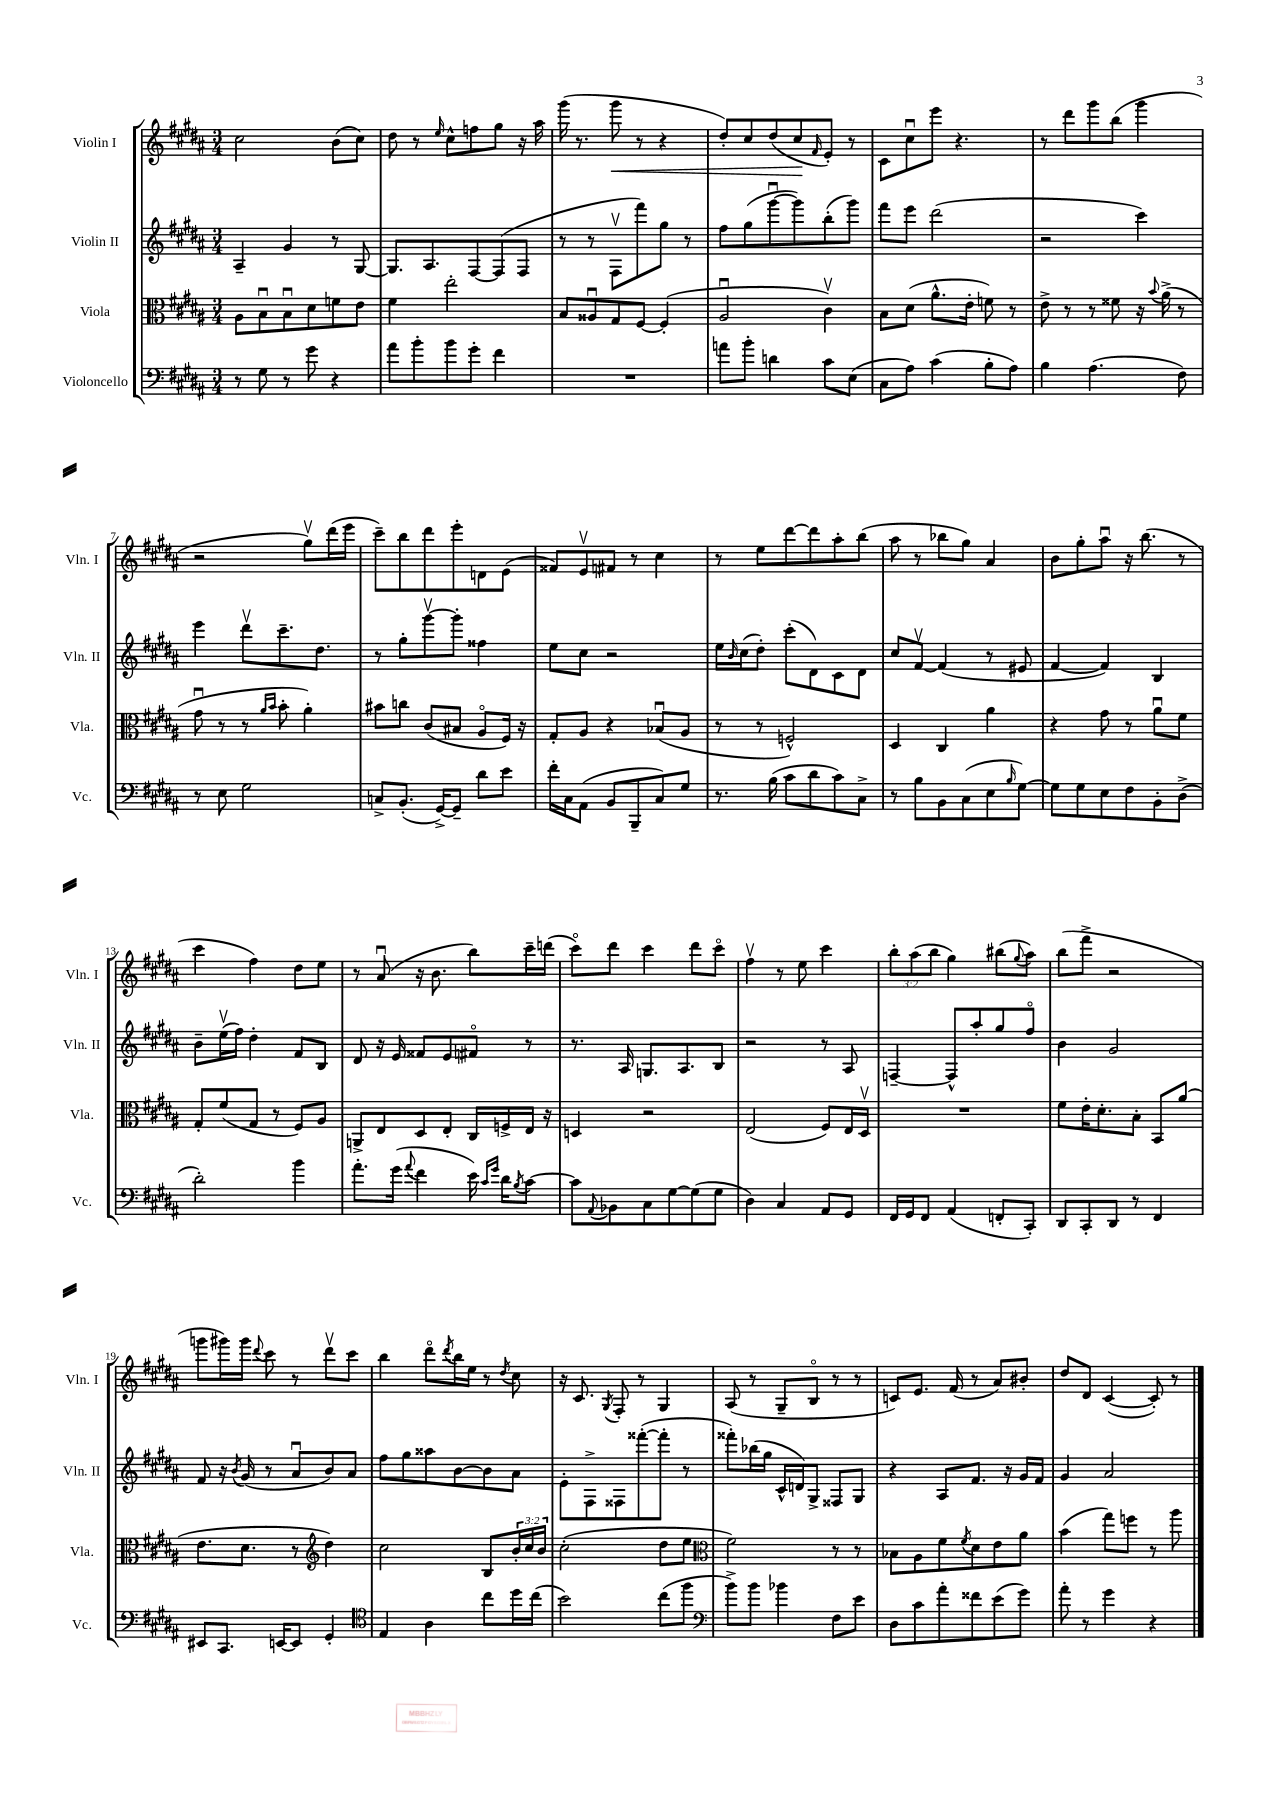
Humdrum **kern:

**kern	**kern	**kern	**kern
*staff4	*staff3	*staff2	*staff1
*clefF4	*clefC3	*clefG2	*clefG2
*k[f#c#g#d#a#]	*k[f#c#g#d#a#]	*k[f#c#g#d#a#]	*k[f#c#g#d#a#]
*M3/4	*M3/4	*M3/4	*M3/4
8r	8A#	4A#~	2cc#
8G#	8Bu	.	.
8r	8Bu	4g#	.
8g#	8d#	.	.
4r	8f	8r	(8b
.	8e	[8G#	8cc#)
=	=	=	=
8a#	4f#	8.G#]	8dd#
8b'	.	.	8r
.	.	8.A#	.
.	.	.	16qqee
8b	2ee'	.	8cc#^^
8g#'	.	[8F#	8ff
4f#	.	(8F#]	8gg#
.	.	8F#	16r
.	.	.	16aa#
=	=	=	=
2.r	8B	8r	(16ggg#
.	.	.	8.r
.	8A##u	8r	.
.	8G#	8F#v	8ggg#
.	[8F#	8fff#)	8r
.	(4F#']	8gg#	4r
.	.	8r	.
=	=	=	=
8a	2A#u	8ff#	8dd#')
8b'	.	(8gg#	8cc#
4d	.	[8ggg#u	(8dd#
.	.	8ggg#])	8cc#
.	.	.	16qqf#
8c#	4c#v)	(8bb'	8e')
(8E	.	8ggg#)	8r
=	=	=	=
8C#	8B	8fff#	8c#
8A#)	(8d#	8eee	8cc#u
(4c#	8.a#^^	(2ddd#	8eee
.	.	.	4.r
.	16e'	.	.
8B'	8f)	.	.
8A#)	8r	.	.
=	=	=	=
4B	8e^	2r	8r
.	8r	.	8ddd#
(4.A#	8r	.	8ggg#
.	8f##	.	(8bb
.	16r	4ccc#)	4ggg#
.	8qqb	.	.
.	(16a#^	.	.
8F#)	8r	.	.
=	=	=	=
8r	8g#u	4eee	2r
8E	8r	.	.
2G#	8r	8ddd#v	.
.	16qqa#	.	.
.	16qqb	.	.
.	8b'	8.ccc#~	.
.	4a#')	.	8gg#v)
.	.	8.dd#	.
.	.	.	(16ddd#
.	.	.	16eee
=	=	=	=
8C^	8b#	8r	8ccc#~)
(8.BB'	8cc	8gg#'	8bb
.	(8c#	[8ggg#v	8ddd#
[16GG#^)	.	.	.
8GG#~]	8B#	8ggg#']	8eee'
8d#	8A#o	4ff##	8d
8e	16F#)	.	(8e
.	16r	.	.
=	=	=	=
16f#'	8G#'	8ee	8f##)
16C#	.	.	.
(8AA#	8A#	8cc#	8ev
8BB	4r	2r	8f#
8BBB~	.	.	8r
8C#)	(8B-u	.	4cc#
8G#	8A#	.	.
=	=	=	=
8.r	8r	16ee	8r
.	.	16qqb	.
.	.	(16cc#	.
.	8r	8dd#')	8ee
(16B	.	.	.
8c#	2F^^)	(8ccc#'	[8ddd#
8d#	.	8d#)	8ddd#]
8c#)	.	8c#	8aa#'
8C#^	.	8d#	(8bb
=	=	=	=
8r	4D#	8cc#	8aa#
8B	.	[8f#v	8r
8BB	4C#	(4f#]	8bb-
(8C#	.	.	8gg#)
8E	4a#	8r	4a#
16qqB	.	.	.
[8G#)	.	8e#	.
=	=	=	=
8G#]	4r	[4f#	8b
8G#	.	.	8gg#'
8E	8g#	4f#])	8aa#u
8F#	8r	.	16r
.	.	.	(8.bb
8BB'	8a#u	4B	.
(8D#^	8f#	.	8r
=	=	=	=
2d#')	8G#'	8b~	4ccc#
.	(8f#	(16eev	.
.	.	16ff#)	.
.	8G#	4dd#'	4ff#)
.	8r	.	.
4b	8F#)	8f#	8dd#
.	8A#	8B	8ee
=	=	=	=
8.a#'	8AA^	8d#	8r
.	8E	16r	(8a#u
(16g#	.	16e	.
8qqa#	.	.	.
4f#	8D#	8f##	16r
.	.	.	8.b
.	8E'	8e	.
16e)	16C#	8f#o	8bb)
16qqc#	.	.	.
16qqg#	.	.	.
16d#	16F^	.	.
8qB	.	.	.
[8c#	16E	8r	16ccc#~
.	16r	.	(16ddd
=	=	=	=
8c#]	4D	8.r	8ccc#o)
8qqAA#	.	.	.
8BB-	.	.	8ddd#
.	.	16A#	.
8C#	2r	8.G	4ccc#
[8G#	.	.	.
.	.	8.A#	.
(8G#]	.	.	8ddd#
8G#	.	8B	8ccc#o
=	=	=	=
4D#)	(2E	2r	4ff#v
4C#	.	.	8r
.	.	.	8ee
8AA#	8F#)	8r	4ccc#
8GG#	16E	8A#	.
.	16D#v	.	.
=	=	=	=
16FF#	2.r	[4F~	12bb'
16GG#	.	.	.
.	.	.	(12aa#
8FF#	.	.	.
.	.	.	12bb
(4AA#	.	8F^^]	4gg#)
.	.	8aa#'	.
8FF'	.	8gg#	(8bb#
.	.	.	8qqgg#
8CC#')	.	8ff#o	8aa#)
=	=	=	=
8DD#	8f#	4b	(8bb
8CC#'	16e'	.	8fff#^
.	8.d#'	.	.
8DD#	.	2g#	2r
8r	8B'	.	.
4FF#	8BB	.	.
.	(8a#	.	.
=	=	=	=
8EE#	8.e	8f#	8ggg
8.CC#	.	16r	16ggg#)
.	.	8qb	.
.	8.d#	(16g#	16ggg#
.	.	.	8qqddd#
.	.	8r	8ccc#
[16EE	.	.	.
8EE]	8r	8a#u	8r
*	*clefG2	*	*
4GG#'	4dd#)	8b)	8ddd#v
.	.	8a#	8ccc#
=	=	=	=
*clefC4	*	*	*
4E	2cc#	8ff#	4bb
.	.	8gg#	.
4A#	.	8aa##	8ddd#o
.	.	.	8qddd#
.	.	[8b	16bb
.	.	.	16ee
8cc#	8B	8b]	8r
.	.	.	8qdd#
16dd#	24b'	8a#	8cc#
.	24cc#	.	.
(16cc#	.	.	.
.	24b	.	.
=	=	=	=
2b)	(2cc#'	8e'	16r
.	.	.	8.c#
.	.	8F#^	.
.	.	.	8qG#
.	.	8F##	8F#'
.	.	([8fff##'	8r
(8cc#	8dd#	8fff##']	4G#
8ff#	8ee	8r	.
=	=	=	=
*clefF4	*clefC3	*	*
8b^)	2f#)	8fff##')	(8A#
8b	.	(16bb-	8r
.	.	16gg#	.
4b-	.	16c#^^	8G#~
.	.	16d)	.
.	.	8G#^	8Bo
8F#	8r	8F##	8r
8e	8r	8G#	8r
=	=	=	=
8D#	8B-	4r	8c)
8c#	8A#	.	8.e
8a#'	8f#	8A#	.
.	.	.	(16f#
.	8qf#	.	.
8f##	8d#	8.f#	8r
(8e	8e	.	8a#)
.	.	16r	.
8g#)	8a#	16g#	8b#'
.	.	16f#	.
=	=	=	=
8a#'	(4b	4g#	8dd#
8r	.	.	8d#
4g#	8gg#)	2a#	([4c#
.	8ff	.	.
4r	8r	.	8c#'])
.	8aa#	.	8r
==	==	==	==
*-	*-	*-	*-
